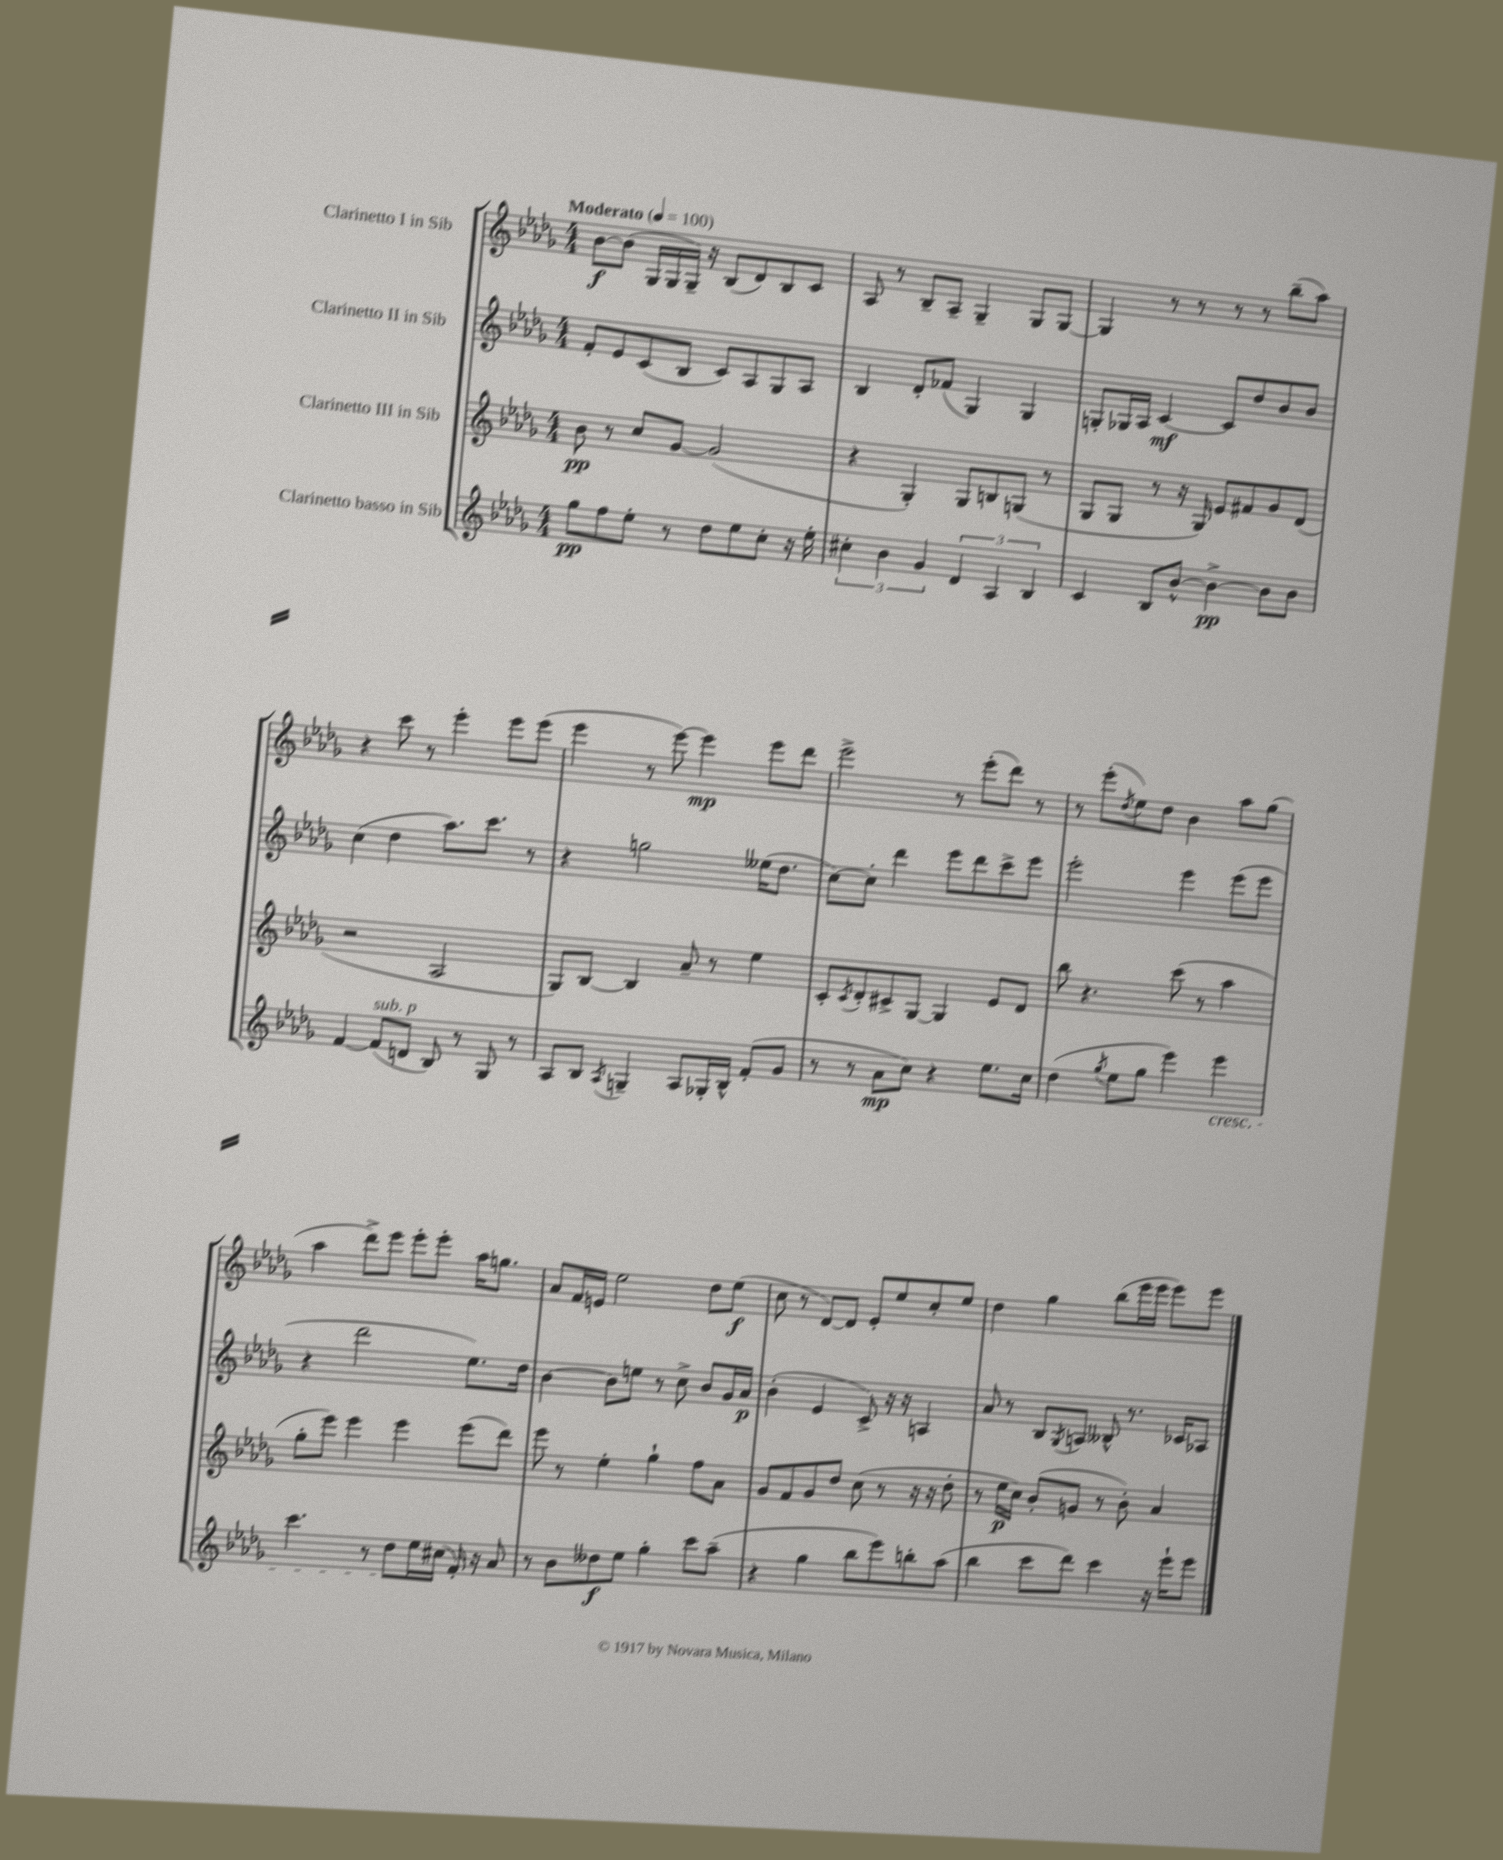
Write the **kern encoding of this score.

**kern	**dynam	**kern	**dynam	**kern	**dynam	**kern	**dynam
*part4	*part4	*part3	*part3	*part2	*part2	*part1	*part1
*staff4	*staff4	*staff3	*staff3	*staff2	*staff2	*staff1	*staff1
*I"Clarinetto basso in Sib	*	*I"Clarinetto III in Sib	*	*I"Clarinetto II in Sib	*	*I"Clarinetto I in Sib	*
*clefG2	*	*clefG2	*	*clefG2	*	*clefG2	*
*k[b-e-a-d-g-]	*	*k[b-e-a-d-g-]	*	*k[b-e-a-d-g-]	*	*k[b-e-a-d-g-]	*
*M4/4	*	*M4/4	*	*M4/4	*	*M4/4	*
*MM100	*	*MM100	*	*MM100	*	*MM100	*
=1	=1	=1	=1	=1	=1	=1	=1
!	!	!	!	!	!	!LO:TX:a:B:t=Moderato	!
8gg-\L	pp	8b-\	pp	8f'/L	.	[8b-\L	f
8ff\	.	8r	.	8e-/	.	(8b-\J]	.
8ee-'\J	.	8cc/L	.	(8c/	.	16G-/LL	.
.	.	.	.	.	.	16G-/	.
8r	.	[8g-/J	.	8B-/J	.	16G-~/JJ)	.
.	.	.	.	.	.	16r	.
8dd-\L	.	(2g-/]	.	8c/L)	.	(8B-/L	.
8ee-\	.	.	.	8A-/	.	8d-/)	.
8cc'\J	.	.	.	8G-/	.	8B-/	.
16r	.	.	.	8A-/J	.	8c/J	.
16ee-'\	.	.	.	.	.	.	.
=2	=2	=2	=2	=2	=2	=2	=2
6cc#X'\	.	4r	.	4B-/	.	8A-/	.
.	.	.	.	.	.	8r	.
6b-\	.	.	.	.	.	.	.
.	.	4G-'/)	.	8d-'/L	.	8B-~/L	.
6g-/	.	.	.	.	.	.	.
.	.	.	.	(8f-X/J	.	8A-~/J	.
6d-/	.	8G-/L	.	4G-/)	.	4G-~/	.
.	.	8Bn/	.	.	.	.	.
6A-/	.	.	.	.	.	.	.
.	.	(8Gn/J	.	4G-/	.	8G-/L	.
6B-/	.	.	.	.	.	.	.
.	.	8r	.	.	.	[8G-/J	.
=3	=3	=3	=3	=3	=3	=3	=3
4c/	.	8G-/L	.	8Gn'/L	.	4G-/]	.
.	.	8G-/J	.	16G-X/L	.	.	.
.	.	.	.	16A-/JJ	.	.	.
8B-/L	.	8r	.	[4c/	mf	8r	.
[8b-^^/J	.	16r	.	.	.	8r	.
.	.	16G-/)	.	.	.	.	.
4b-^\_	pp	8e-/L	.	8c/L]	.	8r	.
.	.	8f#X/	.	8dd-/	.	8r	.
8b-\L]	.	8g-/	.	8b-/	.	(8bb-~\L	.
8b-\J	.	(8d-/J	.	8b-/J	.	8aa-\J)	.
!!LO:LB:g=z
=4	=4	=4	=4	=4	=4	=4	=4
[4f/	.	2r	.	(4cc\	.	4r	.
!LO:TX:a:i:t=sub. p	!	!	!	!	!	!	!
(8f/L]	.	.	.	4dd-\	.	8ccc\	.
8dn/J	.	.	.	.	.	8r	.
8B-/)	.	2A-/	.	8.aa-\L)	.	4eee-'\	.
8r	.	.	.	.	.	.	.
.	.	.	.	8.ccc\J	.	.	.
8G-/	.	.	.	.	.	8eee-\L	.
8r	.	.	.	8r	.	(8eee-\J	.
=5	=5	=5	=5	=5	=5	=5	=5
8A-/L	.	8G-/L)	.	4r	.	4eee-\	.
8B-/J	.	[8B-/J	.	.	.	.	.
8qA-/	.	.	.	.	.	.	.
4Gn~/	.	4B-/]	.	2ggn\	.	8r	.
.	.	.	.	.	.	[8eee-\)	.
8A-/L	.	8a-~/	.	.	.	4eee-\]	mp
16G-X'/L	.	8r	.	.	.	.	.
16B-^^/JJ	.	.	.	.	.	.	.
(8f'/L	.	4ee-\	.	(16ee--X\KL	.	8eee-\L	.
.	.	.	.	8.dd-\J	.	.	.
8g-/J	.	.	.	.	.	8ddd-\J	.
=6	=6	=6	=6	=6	=6	=6	=6
8r	.	8c'/L	.	[8cc\L)	.	2eee-^\	.
.	.	8qc/	.	.	.	.	.
8r	.	8d-'/	.	8cc'\J]	.	.	.
8a-\L	mp	8c#X^/	.	4ddd-\	.	.	.
8cc\J)	.	[8G-/J	.	.	.	.	.
4r	.	4G-/]	.	8eee-\L	.	8r	.
.	.	.	.	8ddd-\	.	(8eee-'\L	.
8.ee-\L	.	8e-/L	.	8ccc^\	.	8ddd-\J)	.
.	.	8d-/J	.	8eee-\J	.	8r	.
16cc\Jk	.	.	.	.	.	.	.
=7	=7	=7	=7	=7	=7	=7	=7
(4dd-\	.	8bb-\	.	2eee-'\	.	8r	.
.	.	4.r	.	.	.	(8eee-'\L	.
8qgg-/	.	.	.	.	.	8qdd-/	.
8ee-\L	.	.	.	.	.	8ee-\)	.
8gg-\J	.	.	.	.	.	8dd-\J	.
4eee-\)	.	(8ccc\	.	4eee-\	.	4b-\	.
.	.	8r	.	.	.	.	.
!LO:TX:b:i:t=cresc.	!	!	!	!	!	!	!
4eee-\	.	4aa-\	.	(8eee-\L	.	8aa-\L	.
.	.	.	.	8eee-\J	.	(8gg-\J	.
!!LO:LB:g=z
=8	=8	=8	=8	=8	=8	=8	=8
4.ccc\	.	8gg-'\L	.	4r	.	4aa-\	.
.	.	8eee-\J)	.	.	.	.	.
.	.	4eee-\	.	2ddd-\	.	8ddd-^\L)	.
8r	.	.	.	.	.	8eee-\J	.
8dd-\L	.	4eee-\	.	.	.	8eee-'\L	.
16ee-\L	.	.	.	.	.	8eee-'\J	.
(16cc#X\JJ	.	.	.	.	.	.	.
16f'/)	.	(8eee-\L	.	8.ee-\L)	.	16aa-\KL	.
16r	.	.	.	.	.	8.ggn\J	.
8a-/	.	8ddd-\J)	.	.	.	.	.
.	.	.	.	16dd-\Jk	.	.	.
=9	=9	=9	=9	=9	=9	=9	=9
8r	.	8eee-\	.	[4b-\	.	8a-/L	.
8b-\L	.	8r	.	.	.	16f/L	.
.	.	.	.	.	.	16en/JJ	.
8dd--X\	f	4ee-'\	.	8b-\L]	.	2ee-\	.
8ee-\J	.	.	.	8een\J	.	.	.
4gg-'\	.	4gg-`\	.	8r	.	.	.
.	.	.	.	8cc^\	.	.	.
8ccc\L	.	8ff\L	.	8b-/L	.	8dd-\L	.
(8aa-~\J	.	8a-\J	.	16g-/L	.	(8ee-\J	f
.	.	.	.	16a-/JJ	p	.	.
=10	=10	=10	=10	=10	=10	=10	=10
4r	.	8g-/L	.	(4b-'\	.	8cc\	.
.	.	8f/	.	.	.	8r	.
4gg-\	.	8g-/	.	4e-/	.	[8d-/L)	.
.	.	8dd-/J	.	.	.	8d-/J]	.
8bb-\L	.	(8cc\	.	8c^/)	.	8e-'/L	.
8eee-\)	.	8r	.	16r	.	8ee-/	.
.	.	.	.	16r	.	.	.
8bbn'\	.	16r	.	4An/	.	8cc'/	.
.	.	16r	.	.	.	.	.
(8aa-\J	.	8dd-'\	.	.	.	8ee-/J	.
=11	=11	=11	=11	=11	=11	=11	=11
4bb-\	.	8r	.	8a-/	.	4dd-\	.
.	.	16ee-\LL	p	8r	.	.	.
.	.	16cc\JJ)	.	.	.	.	.
8ccc\L	.	(8b-'/L	.	8B-/L	.	4gg-\	.
.	.	.	.	8qG-/	.	.	.
8ddd-\J)	.	8gn/J	.	8An/J	.	.	.
4ccc\	.	8r	.	8B--X^^/	.	(8bb-\L	.
.	.	8b-'\)	.	8.r	.	16eee-\L	.
.	.	.	.	.	.	16eee-\JJ	.
16r	.	4a-/	.	.	.	8eee-\L)	.
16eee-`\KL	.	.	.	16c-X/KL	.	.	.
8eee-\J	.	.	.	8A-X/J	.	8eee-\J	.
==	==	==	==	==	==	==	==
*-	*-	*-	*-	*-	*-	*-	*-
